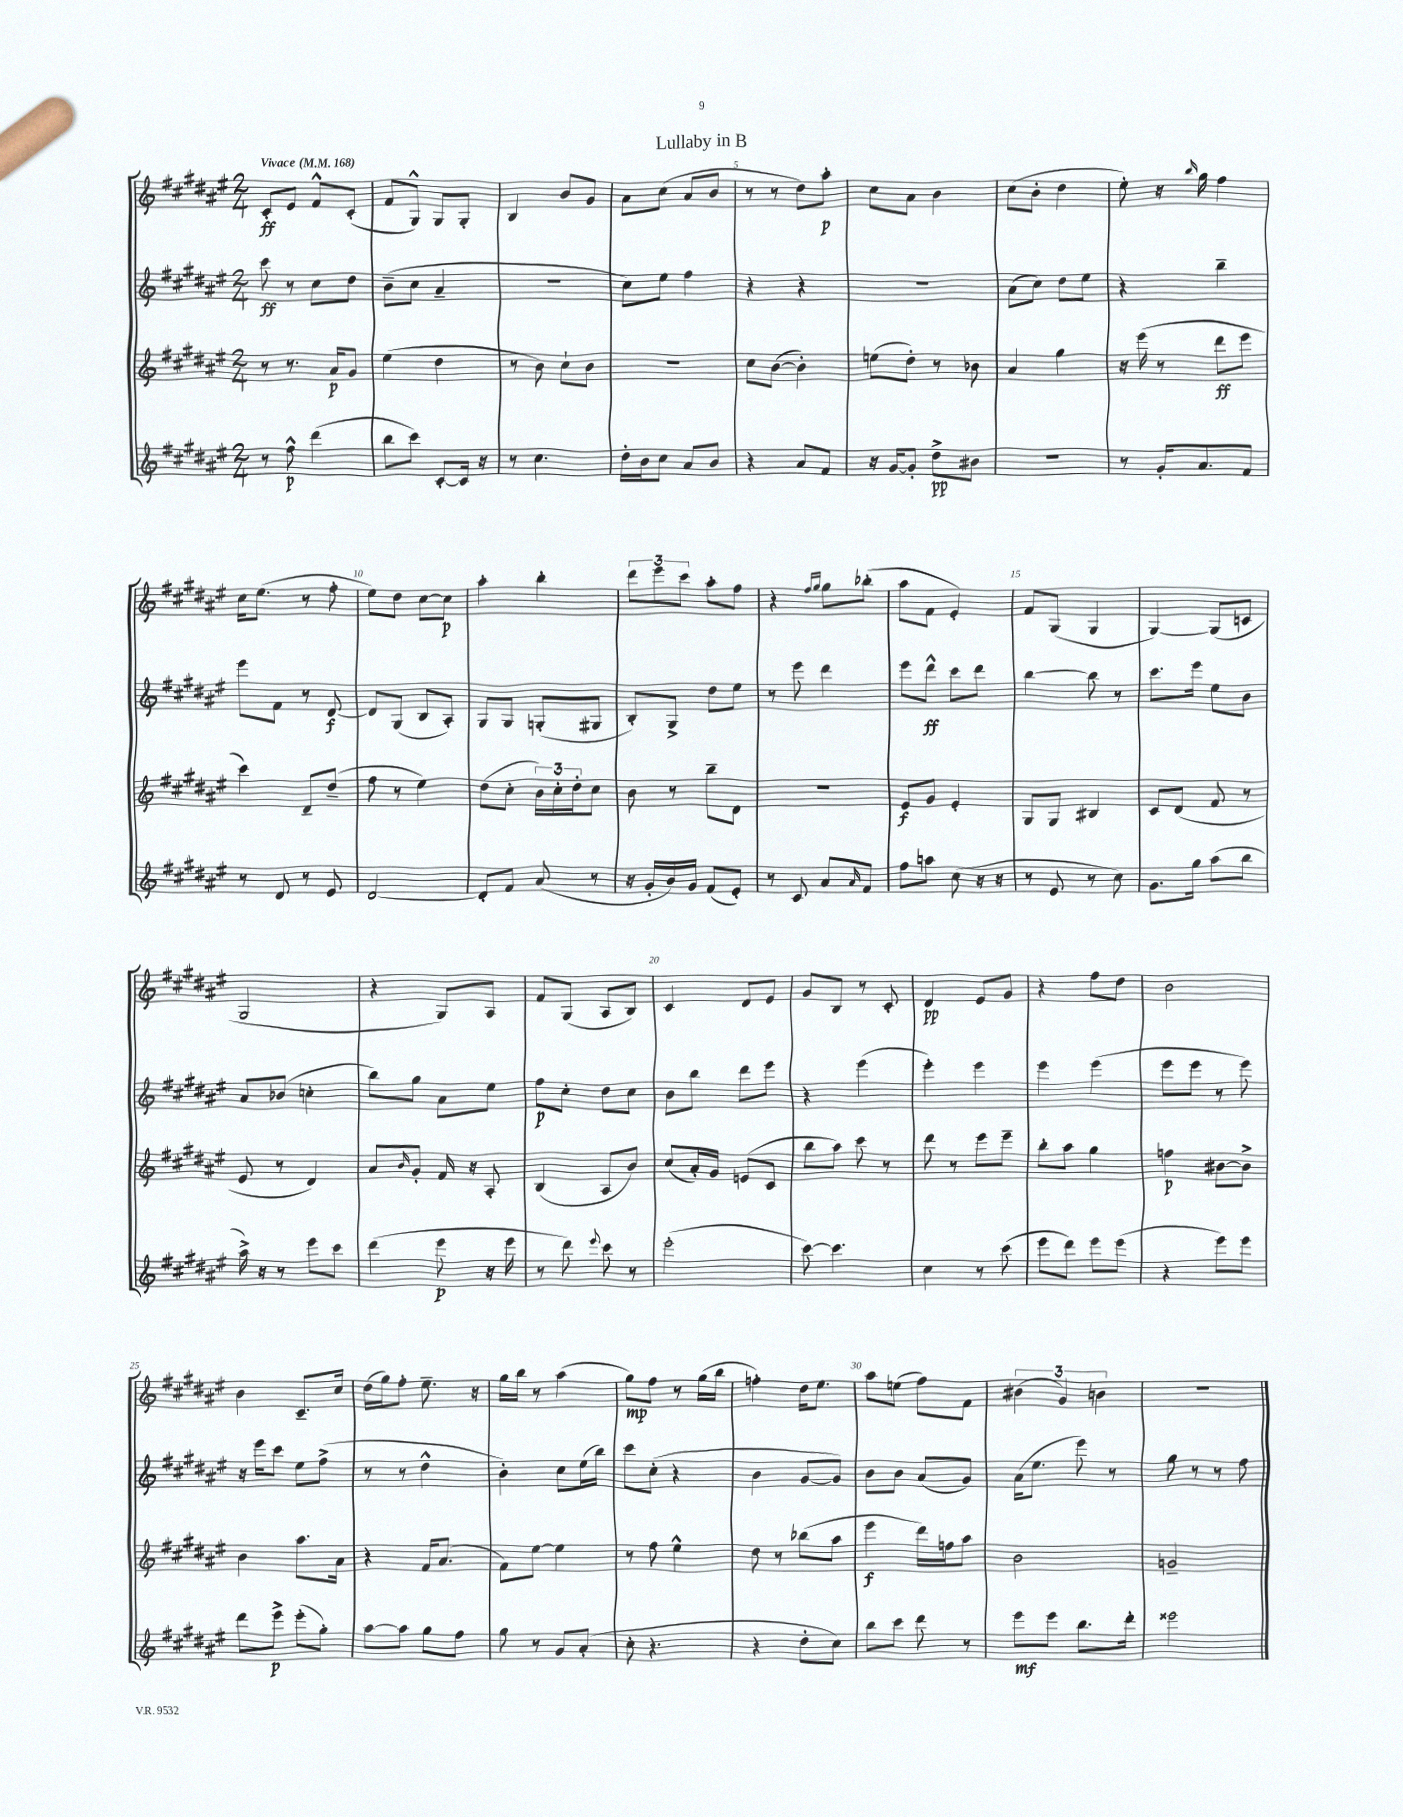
\header { title = "Lullaby in B" }
<<
\new StaffGroup <<
\new Staff = "s0" {
    \clef treble \key fis \major \numericTimeSignature \time 2/4 \tempo "Vivace" 4 = 168
    cis'8-.\ff eis'8 fis'8-^ cis'8-.( |
    fis'8 gis8-^) gis8 gis8-. |
    b4 b'8 gis'8 |
    ais'8 cis''8( ais'8 b'8 |
    r8 r8 dis''8) ais''8-.\p |
    cis''8 ais'8 b'4 |
    cis''8( b'8-. dis''4 |
    eis''8-.) r16 \grace { b''16 } gis''16 fis''4 |
    cis''16 eis''8.( r8 fis''8-. |
    eis''8) dis''8 cis''8~ cis''8\p |
    ais''4-. b''4-. |
    \tuplet 3/2 { dis'''8 eis'''8 cis'''8 } ais''8-. fis''8 |
    r4 \grace { fis''16 gis''16 } gis''8 bes''8-.( |
    ais''8 fis'8 eis'4-.) |
    fis'8 gis8( gis4 |
    gis4~) gis8( c'8 |
    gis2 |
    r4 gis8) ais8 |
    fis'8 gis8( ais8 b8) |
    cis'4 dis'8 eis'8 |
    gis'8 b8 r8 cis'8-. |
    dis'4\pp eis'8 gis'8 |
    r4 fis''8 dis''8 |
    b'2 |
    b'4 cis'8.-- cis''16 |
    dis''16( gis''16) fis''8-. eis''8.-- r16 |
    gis''16 b''16 r8 ais''4( |
    gis''8\mp) fis''8 r8 gis''16( b''16 |
    f''4-.) dis''16 eis''8. |
    ais''8 e''8( fis''8) fis'8 |
    \tuplet 3/2 { bis'4( gis'4) b'4 } |
    R2 \bar "|." |
}
\new Staff = "s1" {
    \clef treble \key fis \major \numericTimeSignature \time 2/4
    cis'''8\ff r8 cis''8 dis''8 |
    b'8--( cis''8 ais'4-- |
    r2 |
    cis''8) eis''8 fis''4 |
    r4 r4 |
    R2 |
    ais'8( cis''8) dis''8 eis''8 |
    r4 b''4-- |
    eis'''8 fis'8 r8 dis'8~\f |
    dis'8 gis8( b8 ais8-.) |
    gis8 gis8 g8-.( gis8 |
    b8-.) gis8-> dis''8 eis''8 |
    r8 eis'''8 dis'''4 |
    eis'''8 dis'''8-^\ff cis'''8 dis'''8 |
    b''4~ b''8 r8 |
    cis'''8. eis'''16 eis''8 b'8 |
    ais'8 bes'8( c''4-. |
    b''8) gis''8 ais'8 eis''8 |
    fis''8\p cis''8-. dis''8 cis''8 |
    b'8 b''8 dis'''8 eis'''8 |
    r4 eis'''4( |
    eis'''4-.) eis'''4 |
    eis'''4 eis'''4( |
    eis'''8 eis'''8 r8 eis'''8) |
    r16 eis'''16 cis'''8 eis''8 fis''8->( |
    r8 r8 dis''4-^ |
    b'4-.) cis''8 eis''16( b''16) |
    cis'''8 cis''8-.( r4 |
    b'4 gis'8~ gis'8) |
    b'8 b'8 ais'8( gis'8) |
    ais'16( eis''8. eis'''8) r8 |
    gis''8 r8 r8 fis''8 \bar "|." |
}
\new Staff = "s2" {
    \clef treble \key fis \major \numericTimeSignature \time 2/4
    r8 r8. ais'16\p gis'8 |
    eis''4( dis''4 |
    r8 b'8) cis''8-! b'8 |
    R2 |
    cis''8 b'8~( b'4-.) |
    e''8( dis''8-.) r8 bes'8 |
    ais'4 gis''4 |
    r16 eis'''16( r8 dis'''8\ff eis'''8 |
    cis'''4) dis'8-- dis''8--( |
    fis''8 r8 eis''4) |
    dis''8( cis''8-. \tuplet 3/2 { b'16) cis''16-. dis''16-. } cis''8 |
    b'8 r8 b''8-- dis'8 |
    R2 |
    eis'8\f gis'8 eis'4-. |
    gis8 gis8 bis4 |
    cis'8 dis'8( fis'8 r8 |
    eis'8 r8 dis'4) |
    ais'8 \grace { b'16 } gis'8-. fis'16 r16 ais8-. |
    b4( ais8 b'8) |
    cis''8( ais'16-.) gis'16 e'8( cis'8 |
    b''8 ais''8) cis'''8 r8 |
    dis'''8 r8 eis'''8 eis'''8-- |
    b''8-. ais''8 gis''4 |
    f''4\p bis'8~ bis'8-> |
    b'4 ais''8. ais'16 |
    r4 fis'16 ais'8.( |
    fis'8) eis''8~ eis''4 |
    r8 fis''8 eis''4-^ |
    dis''8 r8 bes''8( ais''8 |
    eis'''4\f dis'''16) f''16 ais''8 |
    b'2 |
    g'2-- \bar "|." |
}
\new Staff = "s3" {
    \clef treble \key fis \major \numericTimeSignature \time 2/4
    r8 fis''8-^\p dis'''4( |
    b''8 cis'''8) cis'8~-. cis'16 r16 |
    r8 cis''4. |
    dis''16-. b'16 cis''8 ais'8 b'8 |
    r4 ais'8 fis'8 |
    r16 gis'16~ gis'8-. dis''8->\pp bis'8 |
    R2 |
    r8 gis'16-. ais'8. fis'8 |
    r8 dis'8 r8 eis'8 |
    dis'2~ |
    dis'8-. fis'8 ais'8( r8 |
    r16 gis'16-. b'16) gis'16 fis'8( eis'8-.) |
    r8 cis'8 ais'8 \grace { ais'16 } fis'8 |
    fis''8 a''8 cis''8( r16 r16 |
    r8 eis'8 r8 cis''8) |
    gis'8. gis''16 ais''8( b''8 |
    ais''16->) r16 r8 eis'''8 cis'''8 |
    dis'''4( eis'''8\p r16 eis'''16 |
    r8 dis'''8) \appoggiatura { eis'''8 } cis'''8 r8 |
    eis'''2-.( |
    cis'''8~) cis'''4. |
    cis''4 r8 cis'''8( |
    eis'''8 dis'''8) eis'''8 eis'''8( |
    r4 eis'''8) eis'''8 |
    dis'''8 eis'''8->\p eis'''8-.( gis''8-.) |
    ais''8~ ais''8 gis''8 fis''8 |
    gis''8 r8 gis'8 ais'8-.( |
    cis''8-. r4. |
    r4 dis''8-. cis''8) |
    b''8 cis'''8 dis'''8 r8 |
    eis'''8\mf eis'''8 b''8. dis'''16-. |
    eisis'''2 \bar "|." |
}
>>
>>
\layout { \context { \Score \override BarNumber.break-visibility = ##(#f #t #t) barNumberVisibility = #(every-nth-bar-number-visible 5) } }
